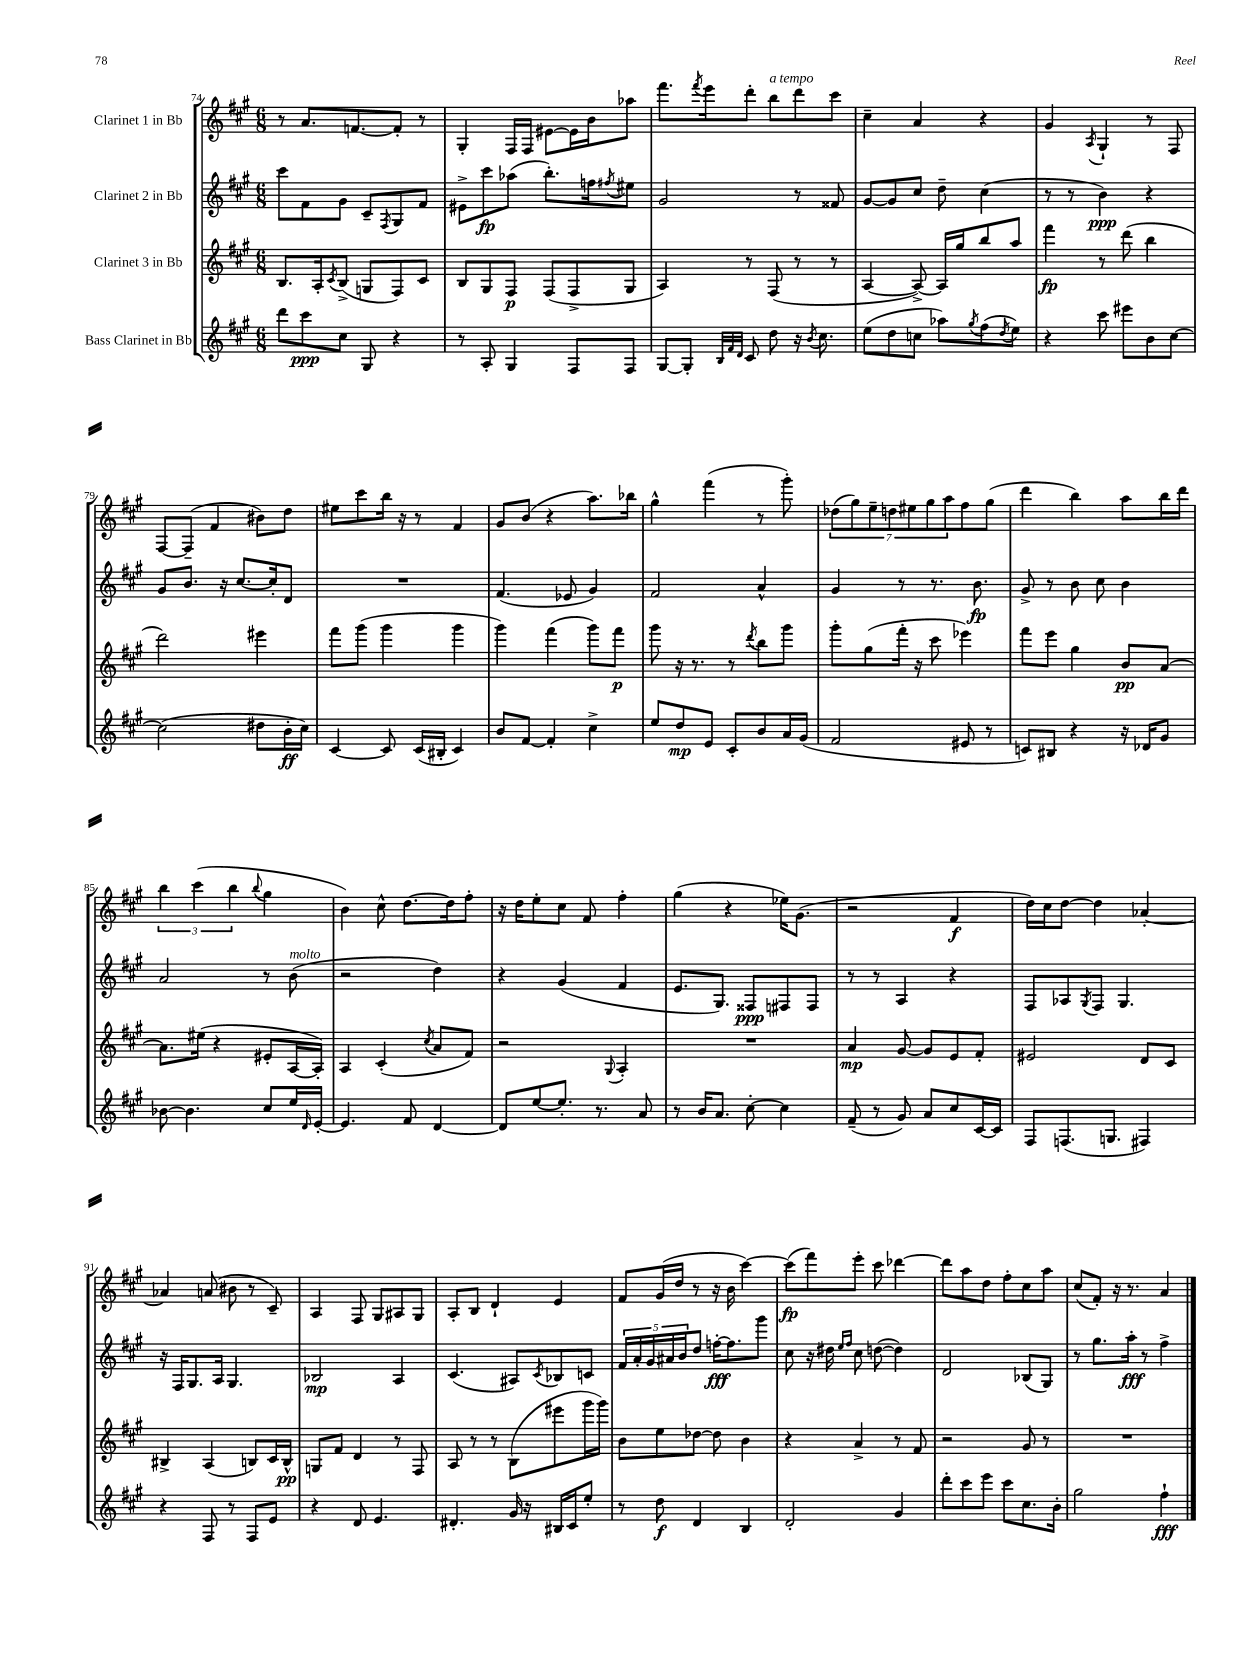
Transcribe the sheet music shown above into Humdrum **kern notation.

**kern	**kern	**kern	**kern
*staff4	*staff3	*staff2	*staff1
*clefG2	*clefG2	*clefG2	*clefG2
*k[f#c#g#]	*k[f#c#g#]	*k[f#c#g#]	*k[f#c#g#]
*M6/8	*M6/8	*M6/8	*M6/8
8ddd\L	8.B/L	8ccc#\L	8r
8ccc#\	.	8f#\	8.a/L
.	16A'/k	.	.
.	8qc#/	.	.
8cc#\J	(8B^/J	8g#\J	.
.	.	.	[8.f/
8G#/	8G/L	8c#~/L	.
.	.	8qF#/	.
4r	8F#/)	8G#/	8f'/]J
.	8c#/J	8f#/J	8r
=	=	=	=
8r	8B/L	8e#^\L	4G#'/
8A'/	8G#/	8ccc#\	.
4G#/	8F#/J	(8aa-\J	16F#/LL
.	.	.	16F#/JJ
.	(8F#/L	8.bb'\L)	[8e#\L
8F#/L	8F#^/	.	16e#\]L
.	.	16ff\k	16b\J
.	.	8qff#/	.
8F#/J	8G#/J	8ee#\J	8aa-\J
=	=	=	=
[8G#/L	4A/)	2g#/	8.fff#\L
8G#'/]J	.	.	.
.	.	.	8qfff#/
.	.	.	16eee\k
32qqB/LLL	.	.	.
32qqf#/	.	.	.
32qqd/JJJ	.	.	.
8c#/	8r	.	8ddd'\J
8dd\	(8F#/	.	8bb\L
16r	8r	8r	8ddd\
8qb/	.	.	.
8.cc#\	.	.	.
.	8r	8f##/	8ccc#\J
=	=	=	=
(8ee\L	[4A/	[8g#/L	4cc#~\
8dd\	.	8g#/]	.
8cc\J	8A^/_)	8cc#/J	4a/
8aa-\L)	16A/]LL	8dd~\	.
.	16gg#/J	.	.
8qgg#/	.	.	.
(8ff#\	8bb/	(4cc#\	4r
8qdd/	.	.	.
8ee\J)	8aa/J	.	.
=	=	=	=
4r	4fff#\	8r	4g#/
.	.	8r	.
.	.	.	8qA/
8ccc#\	8r	4b\)	4G#`/
8eee#\L	(8ddd\	.	.
8b\	4bb\	4r	8r
[8cc#\J	.	.	8F#/
=	=	=	=
(2cc#\]	2ddd\)	8g#/L	[8F#/L
.	.	8.b/J	(8F#~/]J
.	.	.	4f#/
.	.	16r	.
.	.	[8.cc#/L	.
8dd#\L	4eee#\	.	8b#\L)
.	.	16cc#'/]k	.
16b'\L	.	8d/J	8dd\J
16cc#\JJ)	.	.	.
=	=	=	=
[4c#/	8fff#\L	2.r	8ee#\L
.	(8ggg#\J	.	8ccc#\
8c#/]	4ggg#\	.	16bb\Jk
.	.	.	16r
(16c#/LL	.	.	8r
16B#'/JJ	.	.	.
4c#/)	4ggg#\	.	4f#/
=	=	=	=
8b/L	4ggg#\)	(4.f#/	8g#/L
[8f#/J	.	.	(8b/J
4f#'/]	(4fff#\	.	4r
.	.	8e-/	.
4cc#^\	8ggg#\L)	4g#/)	8.aa\L)
.	8fff#\J	.	.
.	.	.	16bb-\Jk
=	=	=	=
8ee/L	8ggg#\	2f#/	4gg#^^\
8dd/	16r	.	.
.	8.r	.	.
8e/J	.	.	(4fff#\
8c#'/L	8r	.	.
.	8qddd/	.	.
8b/	8bb\L	4a^^/	8r
16a/L	8ggg#\J	.	8ggg#'\)
(16g#/JJ	.	.	.
=	=	=	=
2f#/	8ggg#'\L	4g#/	(14dd-\L
.	.	.	14gg#\)
.	(8gg#\	.	.
.	.	.	14ee~\
.	.	.	14dd\
.	16fff#'\Jk	8r	.
.	.	.	14ee#\
.	16r	.	.
.	.	.	14gg#\
.	8ccc#\	8.r	.
.	.	.	14aa\
8e#/	4eee-\)	.	8ff#\
.	.	8.b\	.
8r	.	.	(8gg#\J
=	=	=	=
8c/L)	8fff#\L	8g#^/	4ddd\
8B#/J	8eee\J	8r	.
4r	4gg#\	8b\	4bb\)
.	.	8cc#\	.
16r	8b/L	4b\	8aa\L
16d-/LK	.	.	.
8g#/J	[8a/J	.	16bb\L
.	.	.	16ddd\JJ
=	=	=	=
[8b-\	8.a\]L	2a/	6bb\
4.b-\]	.	.	.
.	.	.	(6ccc#\
.	(16ee#\Jk	.	.
.	4r	.	.
.	.	.	6bb\
.	.	.	8qqbb/
8cc#/L	8e#'/L	8r	4gg#\
16ee/L	[16A/L	(8b\	.
16qqd/	.	.	.
[16e'/JJ	16A'/]JJ)	.	.
=	=	=	=
4.e/]	4A/	2r	4b\)
.	(4c#'/	.	8cc#^^\
8f#/	.	.	[8.dd\L
.	8qcc#/	.	.
[4d/	8a/L	4dd\)	.
.	.	.	16dd\]k
.	8f#/J)	.	8ff#'\J
=	=	=	=
8d/]L	2r	4r	16r
.	.	.	16dd\LK
[8ee/	.	.	8ee'\
8.ee'/]J	.	(4g#/	8cc#\J
.	.	.	8f#/
8.r	.	.	.
.	8qqG#/	.	.
.	4A'/	4f#/	4ff#'\
8a/	.	.	.
=	=	=	=
8r	2.r	8.e/L	(4gg#\
16b/LK	.	.	.
8.a/J	.	8.G#/J)	.
.	.	.	4r
[8cc#'\	.	8F##/L	.
4cc#\]	.	8F#/	16ee-\LK)
.	.	.	(8.g#\J
.	.	8F#/J	.
=	=	=	=
(8f#~/	4a/	8r	2r
8r	.	8r	.
8g#/)	[8g#/	4A/	.
8a/L	8g#/]L	.	.
8cc#/	8e/	4r	4f#/
[16c#/L	8f#'/J	.	.
16c#/]JJ	.	.	.
=	=	=	=
8F#/L	2e#/	8F#/L	16dd\LL)
.	.	.	16cc#\J
(8.F/	.	8A-/	[8dd\J
.	.	8qG#/	.
.	.	8F#/J	4dd\]
8.G/J	.	.	.
.	.	4.G#/	.
4F#/)	8d/L	.	[4a-'/
.	8c#/J	.	.
=	=	=	=
4r	4B#^/	16r	4a-/]
.	.	16F#/LK	.
.	.	8.G#/	.
8F#/	(4A/	.	(8a/
.	.	16A/Jk	.
8r	.	4.G#/	8b#\
8F#/L	8B/L)	.	8r
8e/J	16c#/L	.	8c#~/)
.	16B^^/JJ	.	.
=	=	=	=
4r	8G/L	2B-/	4A/
.	8f#/J	.	.
8d/	4d/	.	8F#/
4.e/	.	.	8G#/L
.	8r	4A/	8A#/
.	8F#/	.	8G#/J
=	=	=	=
4.d#'/	8A/	(4.c#/	8A'/L
.	8r	.	8B/J
.	8r	.	4d`/
16g#/	(8B\L	8A#/L)	.
16r	.	.	.
.	.	8qc#/	.
16B#/LL	8eee#\	8B-/	4e/
16c#/J	.	.	.
8ee'/J	16ggg#\L	8c/J	.
.	16ggg#\JJ)	.	.
=	=	=	=
8r	8b\L	20f#/LL	8f#/L
.	.	20a'/	.
.	.	20g#/	.
8dd\	8ee\	.	(16g#/L
.	.	20a#/	.
.	.	.	16dd/JJ
.	.	20b/J	.
4d/	[8dd-\J	8dd/J	8r
.	8dd-\]	[16ff'\LK	16r
.	.	8.ff\]	16b\
4B/	4b\	.	[4ccc#\)
.	.	8ggg#\J	.
=	=	=	=
2d'/	4r	8cc#\	(8ccc#\]L
.	.	16r	8fff#\)
.	.	16dd#\	.
.	.	16qqee/LL	.
.	.	16qqff#/JJ	.
.	4a^/	8cc#\	8eee'\J
.	.	([8dd\	8ccc#\
4g#/	8r	4dd\])	[4ddd-\
.	8f#/	.	.
=	=	=	=
8ddd'\L	2r	2d/	8ddd-\]L
8ccc#\	.	.	8aa\
8eee\J	.	.	8dd\J
8ccc#\L	.	.	8ff#'\L
8.cc#\	8g#/	(8B-/L	8cc#\
.	8r	8G#/J)	8aa\J
16b'\Jk	.	.	.
=	=	=	=
2gg#\	2.r	8r	(8cc#/L
.	.	8.gg#\L	8f#'/J)
.	.	.	16r
.	.	16aa'\Jk	8.r
.	.	8r	.
4ff#`\	.	4ff#^\	4a/
==	==	==	==
*-	*-	*-	*-
